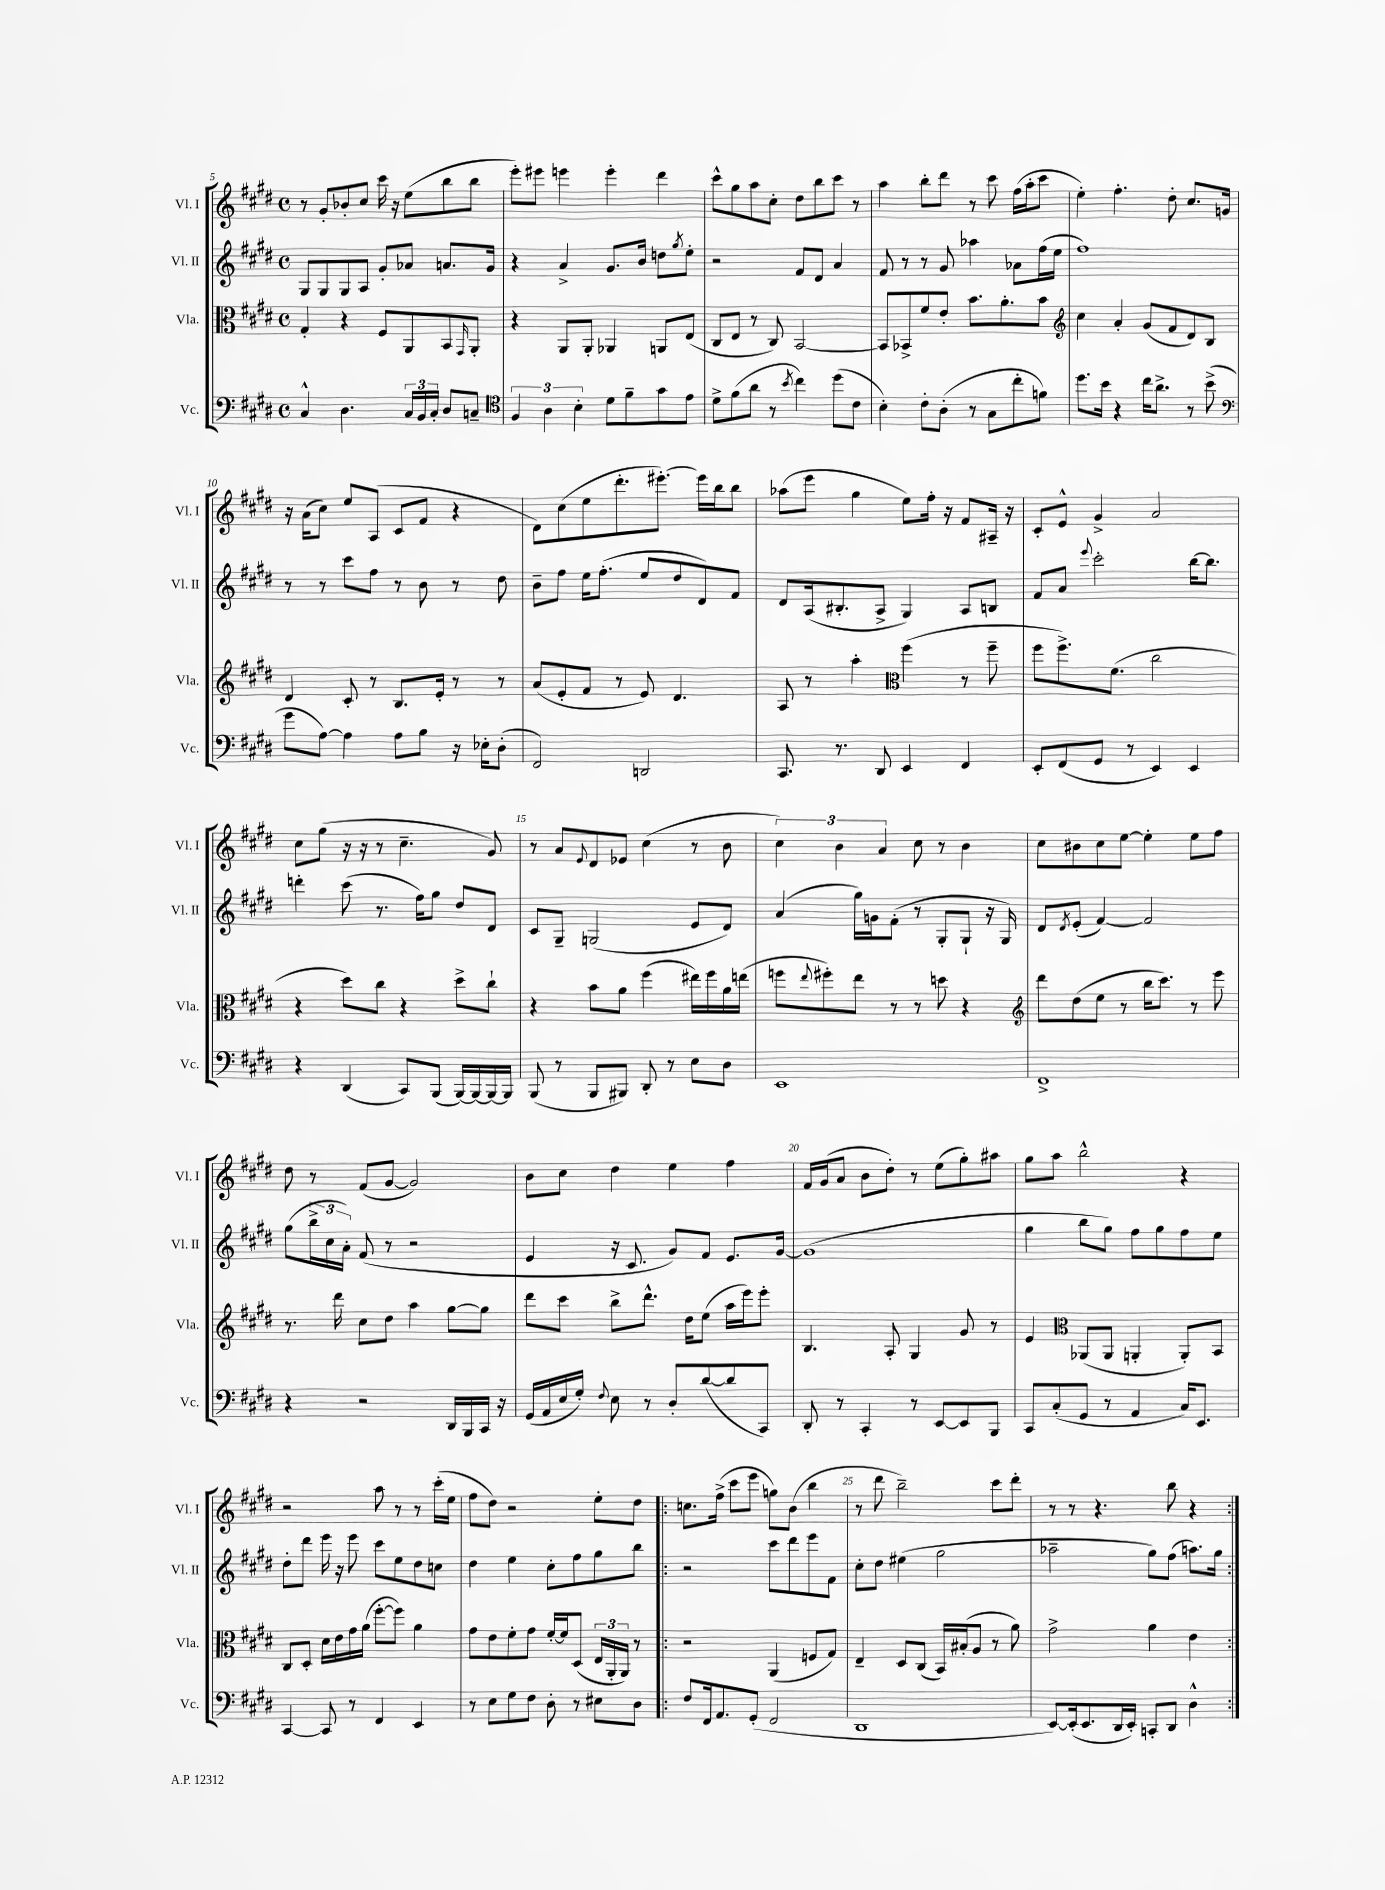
<<
\new StaffGroup <<
\new Staff = "s0" \with { instrumentName = "Vl. I" shortInstrumentName = "Vl. I" } {
    \clef treble \key e \major \defaultTimeSignature \time 4/4
    r8 gis'8-. bes'8-. cis''8 cis'''16 r16 e''8( b''8 b''8 |
    e'''8-.) eis'''8 e'''4 e'''4-. dis'''4 |
    cis'''8-^ gis''8 a''8 cis''8-. dis''8 b''8 cis'''8 r8 |
    a''4 b''8-. dis'''8 r8 cis'''8 fis''16( a''16-. cis'''8 |
    e''4-.) fis''4.-. dis''8-. cis''8. g'16 |
    r16 a'16( cis''8) e''8 a8( cis'8 fis'8 r4 |
    dis'8) cis''8( e''8 dis'''8.-. eis'''8.~-.) eis'''16 b''16 b''8 |
    aes''8( e'''8 gis''4 e''8) fis''16-. r16 fis'8 ais16-- r16 |
    cis'8-. e'8-^ gis'4-> a'2 |
    cis''8 gis''8( r16 r16 r8 cis''4.-- gis'8) |
    r8 a'8 \appoggiatura { e'8 } dis'8 ees'8 cis''4( r8 b'8 |
    \tuplet 3/2 { cis''4) b'4 a'4 } cis''8 r8 b'4 |
    cis''8 bis'8 cis''8 e''8~ e''4-. e''8 fis''8 |
    dis''8 r8 fis'8( gis'8~ gis'2) |
    b'8 cis''8 dis''4 e''4 fis''4 |
    fis'16 gis'16( a'8 b'8 dis''8-.) r8 e''8( gis''8-.) ais''8 |
    gis''8 a''8 b''2-^ r4 |
    r2 a''8 r8 r8 cis'''16-.( e''16 |
    fis''8 dis''8) r2 e''8-. dis''8 |
    \repeat volta 2 { c''8. fis''16->( cis'''8 e'''8 g''8) b'8( b''4 |
    r8 dis'''8 b''2--) cis'''8 dis'''8-. |
    r8 r8 r4. b''8 r4 | }
}
\new Staff = "s1" \with { instrumentName = "Vl. II" shortInstrumentName = "Vl. II" } {
    \clef treble \key e \major \defaultTimeSignature \time 4/4
    gis8 gis8 gis8 a8 gis'8-. aes'8 a'8. gis'16 |
    r4 a'4-> gis'8. b'16 d''8 \acciaccatura { gis''8 } e''8-. |
    r2 fis'8 dis'8 a'4 |
    fis'8 r8 r8 gis'8 aes''4 aes'8 fis''16( e''16 |
    fis''1) |
    r8 r8 cis'''8 fis''8 r8 b'8 r8 dis''8 |
    b'8-- fis''8 e''16 fis''8.-.( e''8 dis''8 dis'8) fis'8 |
    dis'8 a16( bis8.-. a8-> gis4) a8 b8 |
    fis'8 a'8 \appoggiatura { e'''8 } cis'''2-. b''16~ b''8. |
    d'''4-. cis'''8( r8. fis''16) gis''8 dis''8 dis'8 |
    cis'8 gis8-- g2( e'8 dis'8) |
    a'4( gis''16) g'16 fis'8-.( r8 gis8-. gis8-! r16 gis16) |
    dis'8 \acciaccatura { dis'8 } e'8-.( fis'4~) fis'2 |
    gis''8( \tuplet 3/2 { b''16-> cis''16 a'16-.) } fis'8( r8 r2 |
    e'4 r16 cis'8. gis'8) fis'8 e'8. gis'16~ |
    gis'1( |
    gis''4 b''8 gis''8) fis''8 gis''8 fis''8 e''8 |
    dis''8-. dis'''8 e'''16 r16 e'''8 cis'''8 e''8 dis''8 c''8 |
    dis''4 e''4 cis''8-. fis''8 gis''8 b''8 |
    \repeat volta 2 { r2 cis'''8 dis'''8 e'''8 fis'8 |
    cis''8-. dis''8 eis''4( gis''2 |
    aes''2-- gis''8) fis''8( a''8.) gis''16 | }
}
\new Staff = "s2" \with { instrumentName = "Vla." shortInstrumentName = "Vla." } {
    \clef alto \key e \major \defaultTimeSignature \time 4/4
    gis4-. r4 fis8 a,8 b,8 \grace { gis,16 } a,8-. |
    r4 a,8 a,8-. aes,4 a,8 e8( |
    cis8 e8 r8 cis8) b,2~ |
    b,8 bes,8-> fis'8 e'8-. b'8. a'8.-. b'8 |
    \clef treble cis''4 a'4-. gis'8( fis'8 dis'8) b8 |
    dis'4 cis'8-. r8 b8. e'16-. r8 r8 |
    a'8( e'8-. fis'8 r8 e'8) dis'4. |
    a8 r8 a''4-. \clef alto fis''4( r8 fis''8-- |
    fis''8 fis''8.->) fis'8.( cis''2 |
    r4 dis''8) cis''8 r4 dis''8-> cis''8-! |
    r4 b'8 a'8 fis''4( eis''16) fis''16 a'16 e''16( |
    f''8 \appoggiatura { e''8 } fis''8-.) e''8 r8 r8 d''8 r4 |
    \clef treble dis'''8 dis''8( e''8 r8 b''16 cis'''8.) r8 e'''8 |
    r8. dis'''16 cis''8 dis''8 a''4 gis''8~ gis''8 |
    dis'''8 cis'''8 b''8-> dis'''8.-^ dis''16 e''8( a''16 e'''16) e'''8-. |
    b4. a8-. gis4 gis'8 r8 |
    e'4 \clef alto aes,8( aes,8 a,4-. a,8-.) b,8 |
    cis8 dis8-. dis'16 e'16 gis'16 a'16( fis''8~-. fis''8) a'4 |
    gis'8 e'8 fis'8-. gis'8 fis'16~-. fis'16 dis8( \tuplet 3/2 { e16 a,16-. a,16) } r8 |
    \repeat volta 2 { r2 a,4( f8 gis8) |
    e4-- dis8 cis8( b,16) bis16-.( a8 r8 a'8) |
    gis'2-> a'4 e'4 | }
}
\new Staff = "s3" \with { instrumentName = "Vc." shortInstrumentName = "Vc." } {
    \clef bass \key e \major \defaultTimeSignature \time 4/4
    cis4-^ dis4. \tuplet 3/2 { cis16 b,16 cis16-. } dis8 c8-- |
    \clef tenor \tuplet 3/2 { fis4 a4 b4-. } dis'8 fis'8-- gis'8 e'8 |
    dis'8-> fis'8( a'8 r8 \acciaccatura { b'8 } cis''4) dis''8( cis'8 |
    b4-.) cis'8-. a8-.( r8 gis8 cis''8-. f'8) |
    dis''8. b'16 r4 cis''16 a'8.-> r8 b'8->( |
    \clef bass gis'8 a8~) a4 a8 b8 r16 ees16-. dis8-.( |
    fis,2) d,2 |
    cis,8. r8. dis,8 e,4 fis,4 |
    e,8-. fis,8( gis,8 r8 e,4) e,4 |
    r4 dis,4( cis,8) b,,8( b,,16~) b,,16~ b,,16~ b,,16 |
    b,,8( r8 b,,8 bis,,8) dis,8-. r8 e8 dis8 |
    e,1 |
    fis,1-> |
    r4 r2 dis,16 b,,16 cis,16 r16 |
    gis,16( a,16 e16 gis16-.) \appoggiatura { fis8 } e8 r8 dis8-. dis'8~( dis'8 cis,8) |
    dis,8-. r8 cis,4-. r8 e,8~ e,8 b,,8 |
    cis,8 cis8-.( gis,8 r8 a,4 cis16) e,8. |
    cis,4~ cis,8 r8 fis,4 e,4 |
    r8 e8 gis8 fis8 dis8-. r8 eis8 dis8 |
    \repeat volta 2 { fis8 fis,16 a,8. gis,8-.( fis,2 |
    dis,1 |
    e,8~) e,16-.( e,8. dis,16 e,16-.) c,8-. dis,8 dis4-^ | }
}
>>
>>
\layout { \context { \Score currentBarNumber = #5 \override BarNumber.break-visibility = ##(#f #t #t) barNumberVisibility = #(every-nth-bar-number-visible 5) } }
